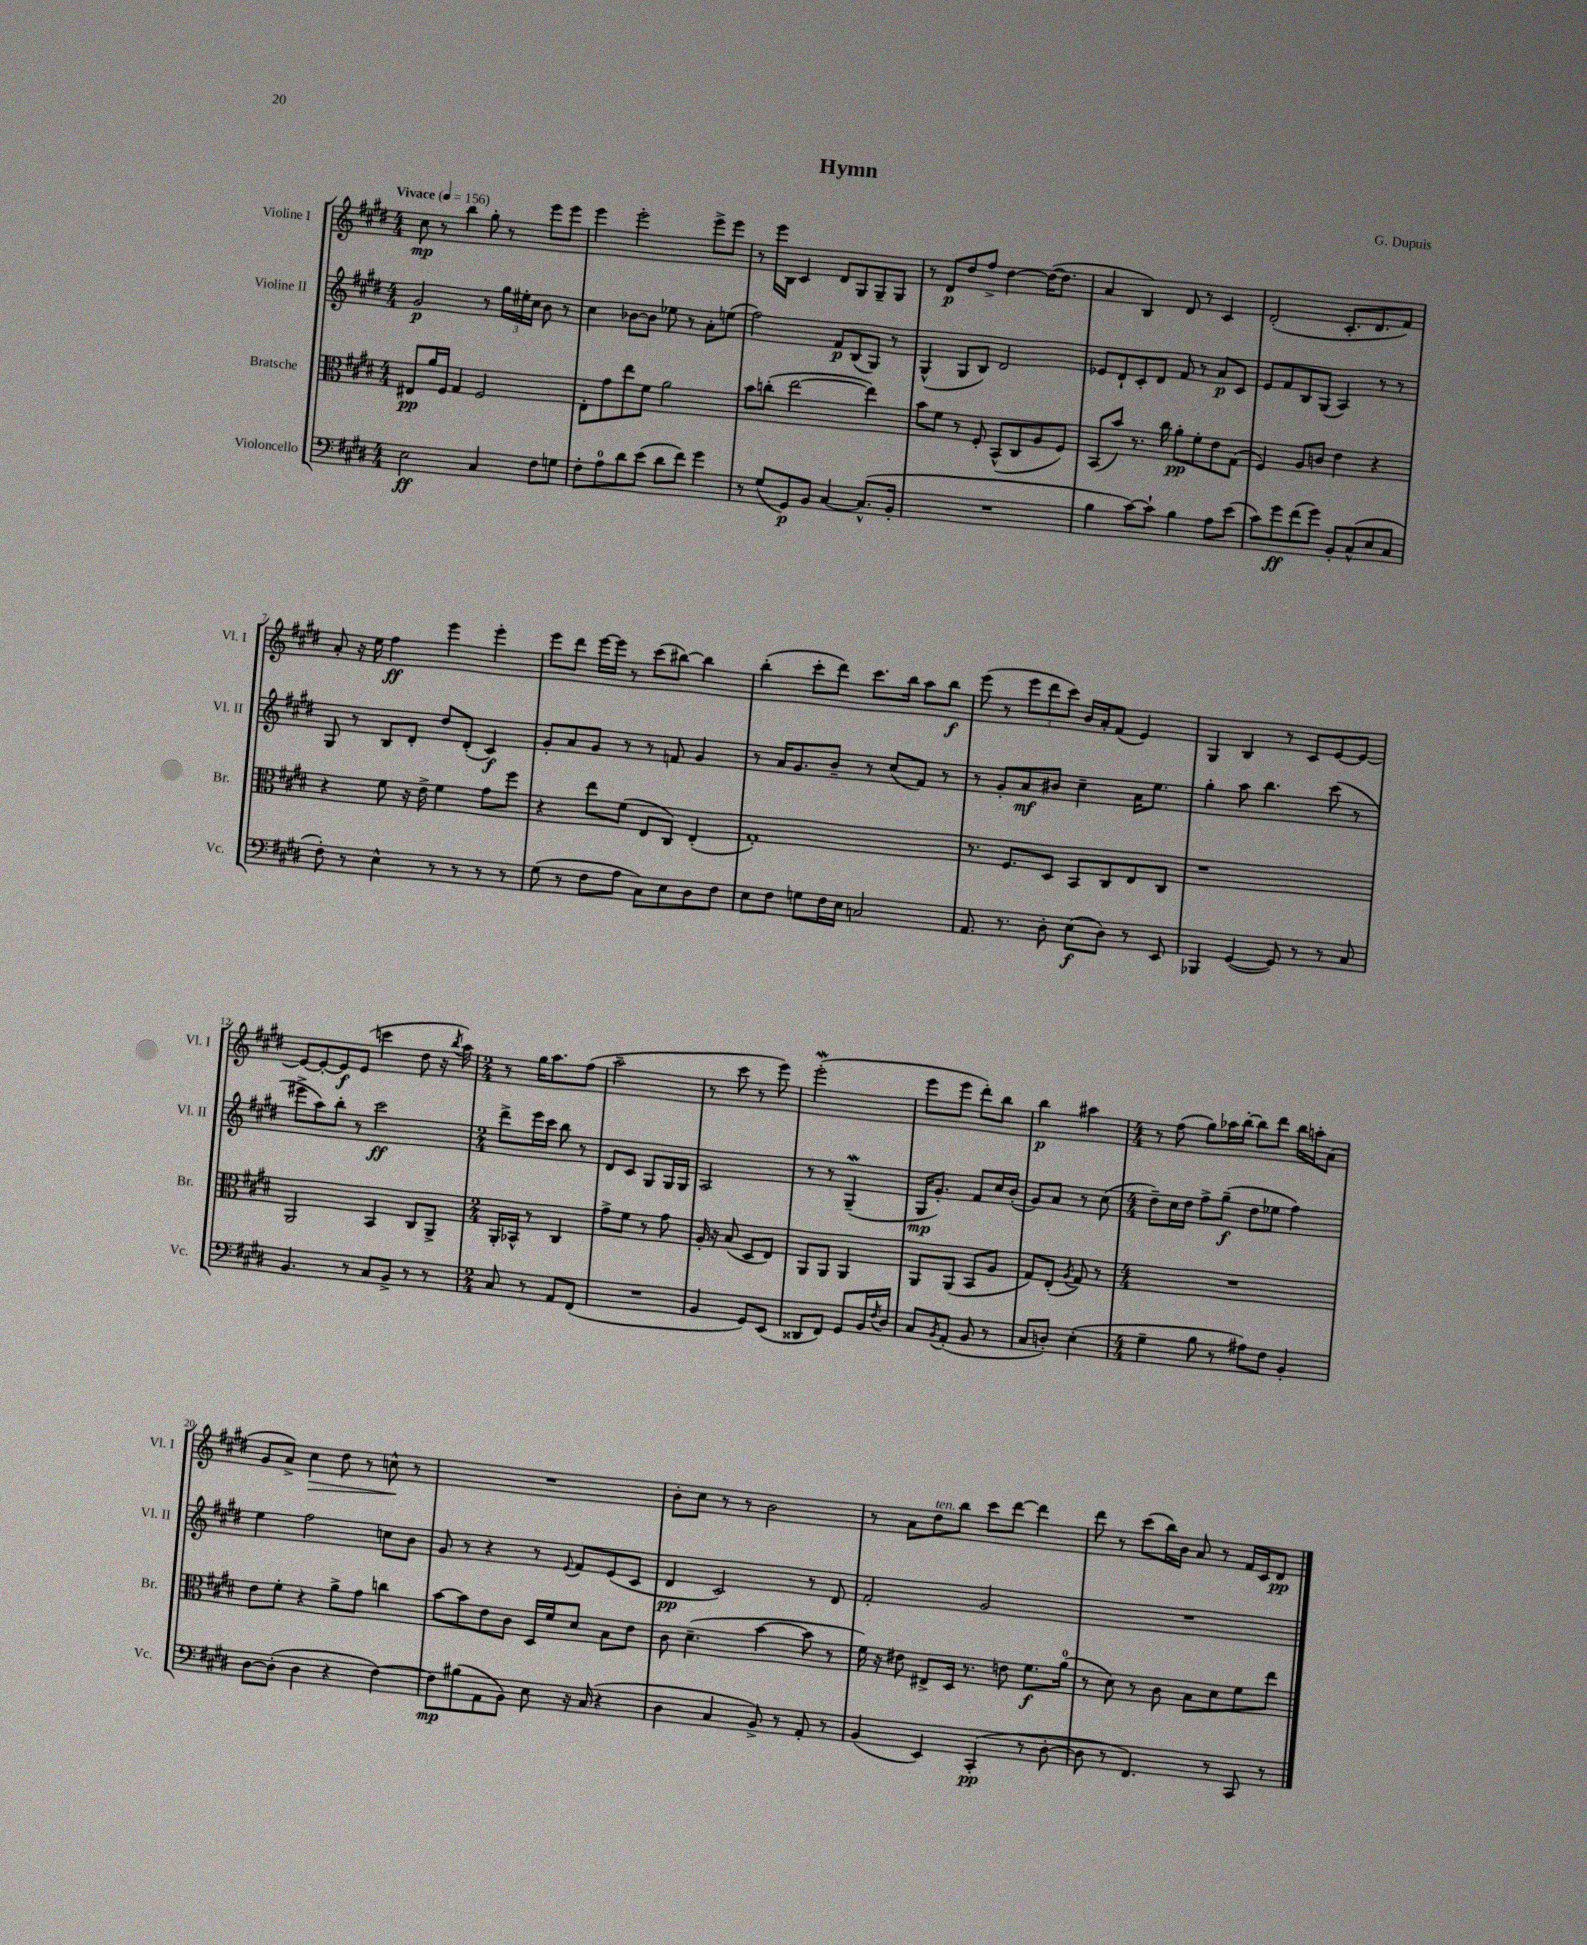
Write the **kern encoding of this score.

**kern	**dynam	**kern	**dynam	**kern	**dynam	**kern	**dynam
*part4	*part4	*part3	*part3	*part2	*part2	*part1	*part1
*staff4	*staff4	*staff3	*staff3	*staff2	*staff2	*staff1	*staff1
*I"Violoncello	*	*I"Bratsche	*	*I"Violine II	*	*I"Violine I	*
*I'Vc.	*	*I'Br.	*	*I'Vl. II	*	*I'Vl. I	*
*clefF4	*	*clefC3	*	*clefG2	*	*clefG2	*
*k[f#c#g#d#]	*	*k[f#c#g#d#]	*	*k[f#c#g#d#]	*	*k[f#c#g#d#]	*
*M4/4	*	*M4/4	*	*M4/4	*	*M4/4	*
*MM156	*	*MM156	*	*MM156	*	*MM156	*
=1	=1	=1	=1	=1	=1	=1	=1
!	!	!	!	!	!	!LO:TX:a:B:t=Vivace	!
2E\	ff	8E#X/L	pp	2g#/	p	8cc#\	mp
.	.	16a/L	.	.	.	8r	.
.	.	16F#/JJ	.	.	.	.	.
.	.	4G#/	.	.	.	4bb\	.
4C#/	.	2F#/	.	8r	.	8gg#'\	.
.	.	.	.	24gg#\LL	.	8r	.
.	.	.	.	24ee#X'\	.	.	.
.	.	.	.	24cc#\JJ	.	.	.
8F#\L	.	.	.	8b\	.	8eee\L	.
8Gn\J	.	.	.	8r	.	8eee\J	.
=2	=2	=2	=2	=2	=2	=2	=2
8F#'\L	.	8E'\L	.	4cc#\	.	4eee\	.
8A\	.	8g#\	.	.	.	.	.
8d#\	.	8ee\	.	[8b-X\L	.	2eee'\	.
(8e\J	.	8f#\J	.	8b-\J]	.	.	.
8d#\L	.	2a\	.	8ee-X\	.	.	.
8f#\J)	.	.	.	8r	.	.	.
4g#\	.	.	.	8a'\L	.	8eee^\L	.
.	.	.	.	(8een\J	.	8eee\J	.
=3	=3	=3	=3	=3	=3	=3	=3
8r	.	8b\L	.	2ff#\)	.	8r	.
(8G#/L	.	(8ccn'\J	.	.	.	16eee\LL	.
.	.	.	.	.	.	16B\JJ	.
8GG#/)	p	[2ee\	.	.	.	4c#/	.
8BB/J	.	.	.	.	.	.	.
[4C#/	.	.	.	8f#/L	p	8d#/L	.
.	.	.	.	(8B/	.	8G#/	.
(8.C#^^/L]	.	4ee\])	.	8G#/J)	.	8G#~/	.
.	.	.	.	8r	.	8G#/J	.
16BB'/Jk	.	.	.	.	.	.	.
=4	=4	=4	=4	=4	=4	=4	=4
1r	.	8b\L	.	(4G#^^/	.	8r	.
.	.	8f#\J	.	.	.	8d#/L	p
.	.	8r	.	8G#/L	.	8dd#/	.
.	.	8F#'/	.	8B/J)	.	8ff#^/J	.
.	.	(8BB^^/L	.	2d#/	.	[4dd#\	.
.	.	8C#/	.	.	.	.	.
.	.	8A/	.	.	.	(16dd#\KL_	.
.	.	.	.	.	.	8.dd#\J]	.
.	.	8F#/J)	.	.	.	.	.
=5	=5	=5	=5	=5	=5	=5	=5
4B\	.	(8BB/L	.	8e-X/L	.	4a/	.
.	.	8b/J)	.	8d#`/	.	.	.
[8c#\L)	.	8.r	.	8c#'/	.	4B/)	.
8c#`\J]	.	.	.	8d#/J	.	.	.
.	.	16cc#\	.	.	.	.	.
4B\	.	8a'\L	pp	8f#/	.	8d#/	.
.	.	8f#'\	.	8r	.	8r	.
8A\L	.	8e\	.	8a/L	p	4c#/	.
(8e\J	.	(8G#\J	.	8c#/J	.	.	.
=6	=6	=6	=6	=6	=6	=6	=6
8c#\L)	.	4F#/)	.	8e/L	.	(2d#'/	.
8g#\	ff	.	.	8f#/	.	.	.
(8f#\	.	8A/L	.	8B/	.	.	.
8g#\J)	.	8cn/J	.	(8G#/J	.	.	.
8BB'/L	.	4e\	.	4A/)	.	8.c#'/L	.
(8C#^^/	.	.	.	.	.	.	.
.	.	.	.	.	.	8.d#/	.
8E/	.	4r	.	8r	.	.	.
8C#/J	.	.	.	8r	.	8f#/J)	.
!!LO:LB:g=z
=7	=7	=7	=7	=7	=7	=7	=7
8F#'\)	.	4r	.	8G#/	.	8a'/	.
8r	.	.	.	8r	.	16r	.
.	.	.	.	.	.	16ee\	.
4E^^\	.	8f#\	.	8B/L	.	4ff#\	ff
.	.	16r	.	8d#'/J	.	.	.
.	.	16e^\	.	.	.	.	.
8r	.	4f#\	.	8dd#/L	.	4eee\	.
8r	.	.	.	(8d#'/J	.	.	.
8r	.	8g#\L	.	4c#/)	f	4eee'\	.
8r	.	8ff#\J	.	.	.	.	.
=8	=8	=8	=8	=8	=8	=8	=8
(8G#\	.	4r	.	8g#'/L	.	8eee\L	.
8r	.	.	.	8a/	.	8ddd#\J	.
8F#\L	.	8ee\L	.	8g#/J	.	[16eee\LL	.
.	.	.	.	.	.	16eee\JJ]	.
8A\J	.	(8f#\J	.	8r	.	8r	.
8C#\L)	.	8E/L	.	8r	.	(8ccc#\L	.
8E\	.	8C#/J)	.	8fn/	.	[8bb#X\J)	.
8D#\	.	(4E'/	.	4g#/	.	4bb#\]	.
8F#\J	.	.	.	.	.	.	.
=9	=9	=9	=9	=9	=9	=9	=9
8E\L	.	1G#')	.	8r	.	(4bb'\	.
8F#\J	.	.	.	16a/KL	.	.	.
.	.	.	.	8.g#/	.	.	.
8Gn\L	.	.	.	.	.	8ccc#'\L	.
16F#\L	.	.	.	8b~/J	.	8ddd#\J)	.
16E\JJ	.	.	.	.	.	.	.
2Cn/	.	.	.	8r	.	8.ccc#\L	.
.	.	.	.	(8cc#/L	.	.	.
.	.	.	.	.	.	16bb\Jk	.
.	.	.	.	8f#/J)	.	8aa\L	.
.	.	.	.	8r	.	8bb\J	f
=10	=10	=10	=10	=10	=10	=10	=10
8.AA/	.	8.r	.	8r	.	(8eee\	.
.	.	.	.	8g#'/L	.	8r	.
8.r	.	8.F#/L	.	.	.	.	.
.	.	.	.	8a/	mf	12eee\L	.
.	.	.	.	.	.	12ddd#\	.
8D#'\	.	8D#/J	.	8b#X/J	.	.	.
.	.	.	.	.	.	12ccc#\J)	.
(8E\L	f	8BB/L	.	4cc#~\	.	16b/LL	.
.	.	.	.	.	.	16a'/J	.
8D#\J)	.	8C#/	.	.	.	(8f#/J	.
8r	.	8E/	.	16a\KL	.	4e/)	.
.	.	.	.	8.ee\J	.	.	.
8EE/	.	8C#/J	.	.	.	.	.
=11	=11	=11	=11	=11	=11	=11	=11
4BBB-X/	.	1r	.	4gg#'\	.	4G#/	.
([4GG#/	.	.	.	8aa\	.	4B/	.
.	.	.	.	4.bb\	.	.	.
8GG#/])	.	.	.	.	.	8r	.
8r	.	.	.	.	.	8c#/L	.
8r	.	.	.	(8ccc#\	.	[8e/	.
8C#/	.	.	.	8r	.	8e/J_	.
!!LO:LB:g=z
=12	=12	=12	=12	=12	=12	=12	=12
4.BB/	.	2AA/	.	8eee#X^\L	.	8e/L_	.
.	.	.	.	8aa\)	.	8e'/_	.
.	.	.	.	8bb'\J	.	8e/]	f
8r	.	.	.	8r	.	(8e/J	.
8C#/L	.	4BB/	.	2ccc#\	ff	4cccn\	.
8BB^/J	.	.	.	.	.	.	.
8r	.	8C#/L	.	.	.	8dd#\	.
8r	.	8AA^/J	.	.	.	16r	.
.	.	.	.	.	.	8qbb/	.
.	.	.	.	.	.	16aa\)	.
=13	=13	=13	=13	=13	=13	=13	=13
*M2/4	*	*M2/4	*	*M2/4	*	*M2/4	*
8C#/	.	16AA'/LL	.	8ddd#^\L	.	8r	.
.	.	16BB-X^^/JJ	.	.	.	.	.
8r	.	8r	.	16eee\L	.	16gg#\KL	.
.	.	.	.	16ccc#\JJ	.	8.aa\	.
8AA/L	.	4C#/	.	8bb\	.	.	.
(8FF#/J	.	.	.	8r	.	(8ff#\J	.
=14	=14	=14	=14	=14	=14	=14	=14
2r	.	8g#^\L	.	8d#/L	.	2aa~\	.
.	.	8f#\J	.	8c#/J	.	.	.
.	.	8r	.	8G#/L	.	.	.
.	.	8g#\	.	16G#/L	.	.	.
.	.	.	.	16G#/JJ	.	.	.
=15	=15	=15	=15	=15	=15	=15	=15
4BB/	.	16A'/	.	2A/	.	8r	.
.	.	16r	.	.	.	.	.
.	.	(8B/	.	.	.	8ccc#\	.
8GG#/L)	.	8D#/L	.	.	.	8r	.
(8EE/J	.	8E/J)	.	.	.	8eee\)	.
=16	=16	=16	=16	=16	=16	=16	=16
8DD##X/L	.	8AA/L	.	8r	.	(2eeew'\	.
8FF#/J)	.	8AA/J	.	8r	.	.	.
8GG#/L	.	4AA/	.	(4G#W~/	.	.	.
16BB/L	.	.	.	.	.	.	.
8qF#/	.	.	.	.	.	.	.
16D#/JJ	.	.	.	.	.	.	.
=17	=17	=17	=17	=17	=17	=17	=17
8C#/L	.	8AA/L	.	16G#/KL	mp	8eee\L	.
.	.	.	.	8.g#'/J)	.	.	.
8qBB/	.	.	.	.	.	.	.
(8AA'/J	.	(8AA/J	.	.	.	8eee\J	.
8BB/	.	8BB/L	.	8f#/L	.	8ddd#'\L)	.
8r	.	8A/J	.	16cc#/L	.	8bb\J	.
.	.	.	.	(16b'/JJ	.	.	.
=18	=18	=18	=18	=18	=18	=18	=18
8C#/L	.	8G#/L)	.	8g#/L)	.	4bb\	p
8Dn'/J)	.	(8E'/J	.	8a/J	.	.	.
.	.	8qA/	.	.	.	.	.
(4E'\	.	8G#/)	.	8r	.	4aa#X\	.
.	.	8r	.	(8cc#\	.	.	.
=19	=19	=19	=19	=19	=19	=19	=19
*M4/4	*	*M4/4	*	*M4/4	*	*M4/4	*
4G#~\	.	1r	.	8dd#~\L)	.	8r	.
.	.	.	.	16cc#\L	.	(8ff#\	.
.	.	.	.	16dd#\JJ	.	.	.
8B\	.	.	.	8ff#^\L	.	8gg#\L)	.
8r	.	.	.	(8gg#~\J	f	16aa-X\L	.
.	.	.	.	.	.	[16bb'\JJ	.
8A#X\L)	.	.	.	8dd#\L	.	8bb\L]	.
8F#\J	.	.	.	8ee-X\J	.	8ddd#\J	.
4BB'/	.	.	.	4ff#\)	.	16bb\LL	.
.	.	.	.	.	.	16aan'\J	.
.	.	.	.	.	.	(8a\J	.
!!LO:LB:g=z
=20	=20	=20	=20	=20	=20	=20	=20
[8D#\L	.	8e\L	.	4ee\	.	8g#/L	.
(8D#'\J]	.	8f#'\J	.	.	.	8a^/J)	.
!	!	!	!	!	!	!	!LO:HP:b
4D#\	.	4r	.	2ff#\	.	4cc#\	>
4r	.	8a^\L	.	.	.	8dd#\	.
.	.	8g#\J	.	.	.	8r	.
[4F#\)	.	4ccn\	.	8ccn\L	.	8ccn^^\	.
.	.	.	.	8b\J	.	8r	]
=21	=21	=21	=21	=21	=21	=21	=21
8F#\L]	mp	[8b\L	.	8g#/	.	1r	.
(8B#X\	.	8b\]	.	8r	.	.	.
8AA\	.	8e\	.	4r	.	.	.
8BB\J)	.	8c#\J	.	.	.	.	.
8E\	.	16D#/LL	.	8r	.	.	.
.	.	16f#/J	.	.	.	.	.
.	.	.	.	8qqe/	.	.	.
16r	.	8d#/J	.	8f#/L	.	.	.
(16C#/	.	.	.	.	.	.	.
4r	.	8B\L	.	(8e/	.	.	.
.	.	8e\J	.	8c#/J	.	.	.
=22	=22	=22	=22	=22	=22	=22	=22
4D#\	.	8c#\	.	4d#/	pp	8b'\L	.
.	.	(4.d#~\	.	.	.	8cc#\J	.
4C#/	.	.	.	2c#/)	.	8r	.
.	.	.	.	.	.	8r	.
8BB^/)	.	[4b\	.	.	.	2b\	.
8r	.	.	.	.	.	.	.
8AA'/	.	8b\]	.	8r	.	.	.
8r	.	8r	.	8d#/	.	.	.
=23	=23	=23	=23	=23	=23	=23	=23
(4BB/	.	16f#\)	.	2f#'/	.	8r	.
.	.	16r	.	.	.	.	.
.	.	8e#X\	.	.	.	8a\L	.
!	!	!	!	!	!	!LO:TX:a:i:t=ten.	!
4EE/)	.	8E#X^/L	.	.	.	8dd#\	.
.	.	16D#/Jk	.	.	.	8bb\J	.
.	.	8.r	.	.	.	.	.
(4CC#'/	pp	.	.	2g#/	.	8ccc#\L	.
.	.	8en\	.	.	.	[8ddd#\J	.
8r	.	8.f#\L	f	.	.	4ddd#\]	.
[8D#'\	.	.	.	.	.	.	.
.	.	(16a\Jk	.	.	.	.	.
=24	=24	=24	=24	=24	=24	=24	=24
8D#\]	.	8r	.	1r	.	8ddd#\	.
8r	.	8d#\)	.	.	.	8r	.
4.FF#/)	.	8r	.	.	.	(8ccc#\L	.
.	.	8c#\	.	.	.	16bb\L)	.
.	.	.	.	.	.	16b\JJ	.
.	.	8B\L	.	.	.	8a/	.
8r	.	8d#\	.	.	.	8r	.
8CC#/	.	8f#\	.	.	.	16f#/LL	.
.	.	.	.	.	.	16c#/J	.
8r	.	8ee\J	.	.	.	8d#/J	pp
==	==	==	==	==	==	==	==
*-	*-	*-	*-	*-	*-	*-	*-
